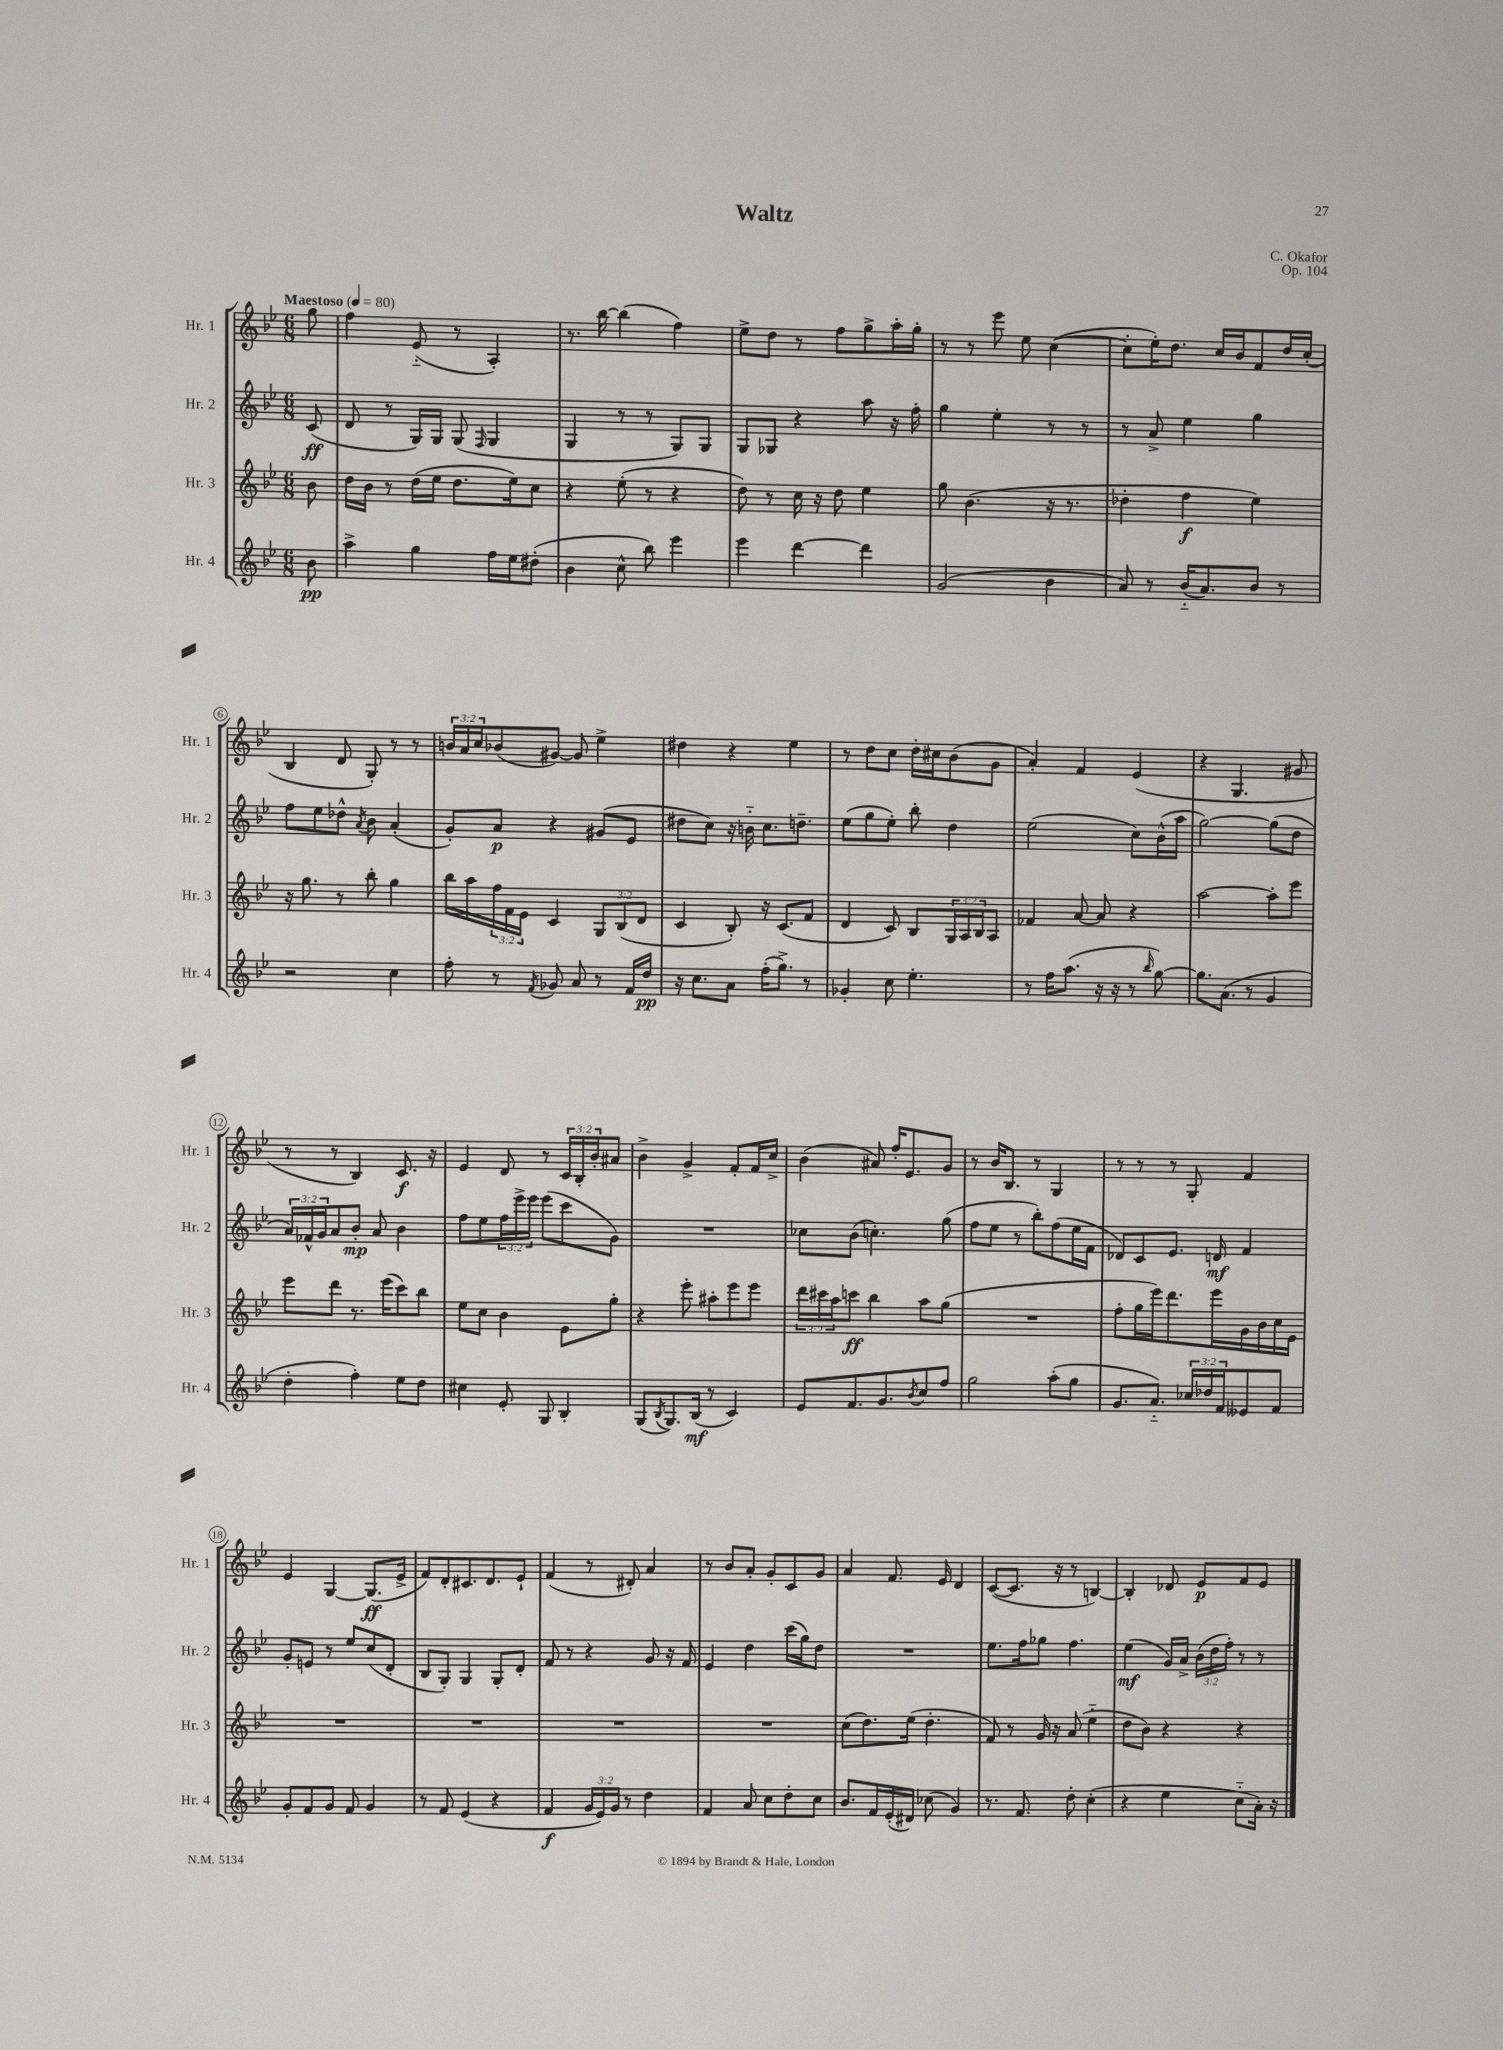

**kern	**dynam	**kern	**dynam	**kern	**dynam	**kern	**dynam
*part4	*part4	*part3	*part3	*part2	*part2	*part1	*part1
*staff4	*staff4	*staff3	*staff3	*staff2	*staff2	*staff1	*staff1
*I"Hr. 4	*	*I"Hr. 3	*	*I"Hr. 2	*	*I"Hr. 1	*
*I'Hr. 4	*	*I'Hr. 3	*	*I'Hr. 2	*	*I'Hr. 1	*
*clefG2	*	*clefG2	*	*clefG2	*	*clefG2	*
*k[b-e-]	*	*k[b-e-]	*	*k[b-e-]	*	*k[b-e-]	*
*M6/8	*	*M6/8	*	*M6/8	*	*M6/8	*
*MM80	*	*MM80	*	*MM80	*	*MM80	*
=	=	=	=	=	=	=	=
!	!	!	!	!	!	!LO:TX:a:B:t=Maestoso	!
8b-\	pp	8b-\	.	(8c/	ff	8gg\	.
=1	=1	=1	=1	=1	=1	=1	=1
4aa^\	.	16dd\LL	.	8d/	.	4ff\	.
.	.	16b-\JJ	.	.	.	.	.
.	.	8r	.	8r	.	.	.
4gg\	.	(16dd\LL	.	16G/LL)	.	(8e-/	.
.	.	16ee-\JJ	.	16G/JJ	.	.	.
.	.	8.dd\L	.	(8G/	.	8r	.
.	.	.	.	16qqF/	.	.	.
16ff\LL	.	.	.	4G/	.	4A'/)	.
16ee-\J	.	16ee-\k)	.	.	.	.	.
(8dd#X'\J	.	8cc\J	.	.	.	.	.
=2	=2	=2	=2	=2	=2	=2	=2
4b-\	.	4r	.	4G/	.	8.r	.
.	.	.	.	.	.	[16bb-\	.
8cc^^\	.	(8ee-'\	.	8r	.	(4bb-\]	.
8bb-\)	.	8r	.	8r	.	.	.
4eee-\	.	4r	.	8G/L)	.	4ff\)	.
.	.	.	.	8G/J	.	.	.
=3	=3	=3	=3	=3	=3	=3	=3
4eee-\	.	8dd\)	.	8G/L	.	8ee-^\L	.
.	.	8r	.	8G-X/J	.	8dd\J	.
[4ddd\	.	16cc\	.	4r	.	8r	.
.	.	16r	.	.	.	.	.
.	.	8dd\	.	.	.	8ff\L	.
4ddd\]	.	4ee-\	.	8aa\	.	8gg^\	.
.	.	.	.	16r	.	16aa'\L	.
.	.	.	.	16ff'\	.	16gg'\JJ	.
=4	=4	=4	=4	=4	=4	=4	=4
(2g/	.	8gg\	.	4gg\	.	8r	.
.	.	(4.b-\	.	.	.	8r	.
.	.	.	.	4ee-'\	.	8eee-\	.
.	.	.	.	.	.	8ee-\	.
4b-\	.	16r	.	8r	.	([4cc\	.
.	.	8.r	.	.	.	.	.
.	.	.	.	8r	.	.	.
=5	=5	=5	=5	=5	=5	=5	=5
8a/)	.	4dd-X'\	.	8r	.	8cc'\L]	.
8r	.	.	.	8a^/	.	16ee-'\K)	.
.	.	.	.	.	.	8.dd\J	.
(16b-/KL	.	4ff\	f	4ee-\	.	.	.
8.a/)	.	.	.	.	.	.	.
.	.	.	.	.	.	16cc/LL	.
.	.	.	.	.	.	16b-/J	.
8b-/J	.	4ee-\)	.	4gg\	.	8f/	.
8r	.	.	.	.	.	16dd/L	.
.	.	.	.	.	.	(16cc'/JJ	.
!!LO:LB:g=z
=6	=6	=6	=6	=6	=6	=6	=6
2r	.	16r	.	8ff\L	.	4B-/	.
.	.	8.gg\	.	.	.	.	.
.	.	.	.	8ee-\	.	.	.
.	.	8r	.	8dd-X^^\J	.	8d/	.
.	.	.	.	8qa/	.	.	.
.	.	8bb-'\	.	8b-\	.	8G'/)	.
4cc\	.	4gg\	.	(4a'/	.	8r	.
.	.	.	.	.	.	8r	.
=7	=7	=7	=7	=7	=7	=7	=7
8ff'\	.	16bb-\LL	.	8g'/L)	.	24bn/LL	.
.	.	.	.	.	.	24a/	.
.	.	16aa\	.	.	.	.	.
.	.	.	.	.	.	24cc/J	.
8r	.	24ff\	.	8a/J	p	(8b-X/	.
.	.	24f\	.	.	.	.	.
.	.	24e-\JJ	.	.	.	.	.
8qf/	.	.	.	.	.	.	.
8g-X/	.	4c/	.	4r	.	[8g#X/J)	.
8a/	.	.	.	.	.	8g#/]	.
8r	.	12G/L	.	(8g#X/L	.	4ee-^\	.
.	.	(12B-/	.	.	.	.	.
16f/LL	.	.	.	8e-/J	.	.	.
.	.	12d/J	.	.	.	.	.
16dd/JJ	pp	.	.	.	.	.	.
=8	=8	=8	=8	=8	=8	=8	=8
16r	.	4c/	.	8dd#X\L	.	4dd#X\	.
8.cc\L	.	.	.	.	.	.	.
.	.	.	.	8cc\J)	.	.	.
8a\J	.	8B-'/)	.	16r	.	4r	.
.	.	.	.	16bn\	.	.	.
(16ff'\KL	.	16r	.	8.cc\L	.	.	.
8.gg^\J)	.	(8.c/L	.	.	.	.	.
.	.	.	.	.	.	4ee-\	.
.	.	.	.	8.ddn~\J	.	.	.
8r	.	8f/J	.	.	.	.	.
=9	=9	=9	=9	=9	=9	=9	=9
4g-X'/	.	4d/	.	(8ee-\L	.	8r	.
.	.	.	.	8gg\	.	8dd\L	.
8cc\	.	8c/)	.	8ee-'\J)	.	8cc\J	.
4.ee-'\	.	8B-/L	.	8bb-'\	.	16dd'\LL	.
.	.	.	.	.	.	16cc#X\J	.
.	.	24G/L	.	4dd\	.	(8b-\	.
.	.	24A/	.	.	.	.	.
.	.	24B-/J	.	.	.	.	.
.	.	8A/J	.	.	.	8g\J	.
=10	=10	=10	=10	=10	=10	=10	=10
8r	.	4f-X/	.	(2ee-\	.	4a'/)	.
16ff\KL	.	.	.	.	.	.	.
(8.aa\J	.	.	.	.	.	.	.
.	.	[8a/	.	.	.	4f/	.
16r	.	8a/]	.	.	.	.	.
16r	.	.	.	.	.	.	.
8r	.	4r	.	8cc\L)	.	(4e-/	.
16qqbb-/	.	.	.	.	.	.	.
[8gg\)	.	.	.	(16b-^^\L	.	.	.
.	.	.	.	16aa\JJ	.	.	.
=11	=11	=11	=11	=11	=11	=11	=11
8.gg\L]	.	[2aa\	.	[2gg\)	.	4r	.
(8.a\J	.	.	.	.	.	.	.
.	.	.	.	.	.	4.G/	.
8r	.	.	.	.	.	.	.
4g/	.	8aa'\L]	.	(8gg\L]	.	.	.
.	.	8eee-\J	.	8dd\J	.	8g#X/	.
!!LO:LB:g=z
=12	=12	=12	=12	=12	=12	=12	=12
4dd'\	.	8eee-\L	.	24a/LL)	.	8r	.
.	.	.	.	24f-X^^/	.	.	.
.	.	.	.	24g/J	.	.	.
.	.	8ddd\J	.	8a/	.	8r	.
4ff'\)	.	8.r	.	8b-'/J	mp	4B-/)	.
.	.	.	.	8a/	.	.	.
.	.	(16eee-\KL	.	.	.	.	.
8ee-\L	.	8ccc\)	.	4b-\	.	8.c/	f
8dd\J	.	8bb-\J	.	.	.	.	.
.	.	.	.	.	.	16r	.
=13	=13	=13	=13	=13	=13	=13	=13
4cc#X\	.	8ee-\L	.	8ff\L	.	4e-/	.
.	.	8cc\J	.	8ee-\	.	.	.
8e-'/	.	4b-\	.	24ff\L	.	8d/	.
.	.	.	.	24eee-^\	.	.	.
.	.	.	.	24eee-\JJ	.	.	.
8G/	.	.	.	(8eee-\L	.	8r	.
4B-'/	.	8e-\L	.	8ccc\	.	24c/LL	.
.	.	.	.	.	.	24B-'/	.
.	.	.	.	.	.	24b-'/J	.
.	.	8gg'\J	.	8g\J)	.	8a#X/J	.
=14	=14	=14	=14	=14	=14	=14	=14
(8G/L	.	4r	.	2.r	.	4b-^\	.
8qB-/	.	.	.	.	.	.	.
8.G/)	.	.	.	.	.	.	.
.	.	8eee-'\	.	.	.	4g^/	.
(16B-/Jk	mf	.	.	.	.	.	.
8r	.	8aa#X'\L	.	.	.	.	.
4c/)	.	8eee-\	.	.	.	8f'/L	.
.	.	8eee-\J	.	.	.	16f/L	.
.	.	.	.	.	.	16cc^/JJ	.
=15	=15	=15	=15	=15	=15	=15	=15
8e-/L	.	24ddd\LL	.	8cc-X\L	.	(4b-\	.
.	.	24ccc#X\	.	.	.	.	.
.	.	24aa\J	.	.	.	.	.
8.f/	.	8cccn\J	ff	(8b-\J	.	.	.
.	.	4bb-\	.	4.ccn'\)	.	8a#X/)	.
8.g/	.	.	.	.	.	.	.
.	.	.	.	.	.	16ff'/KL	.
.	.	.	.	.	.	8.e-/	.
8qb-/	.	.	.	.	.	.	.
8cc/	.	8aa\L	.	.	.	.	.
8ff/J	.	(8gg\J	.	(8gg\	.	8g/J	.
=16	=16	=16	=16	=16	=16	=16	=16
2gg\	.	2.r	.	8ff\L	.	8r	.
.	.	.	.	8ee-\J	.	16b-/KL	.
.	.	.	.	.	.	8.B-/J	.
.	.	.	.	8r	.	.	.
.	.	.	.	8bb-'\L)	.	8r	.
(8aa'\L	.	.	.	(8ff\	.	4G/	.
8gg\J	.	.	.	16ee-\L	.	.	.
.	.	.	.	16f\JJ	.	.	.
=17	=17	=17	=17	=17	=17	=17	=17
8.g/L	.	8ff'\L	.	8d-X/L)	.	8r	.
.	.	16gg\L	.	8c/	.	8r	.
8.a/J)	.	16eee-\J)	.	.	.	.	.
.	.	8.ddd\	.	8.e-/J	.	8r	.
24cc-X/LL	.	.	.	.	.	8G'/	.
24dd-X/	.	.	.	.	.	.	.
.	.	16eee-\L	.	16dn/	mf	.	.
24f/J	.	.	.	.	.	.	.
8e--X/	.	16g\	.	4f/	.	4f/	.
.	.	16b-\	.	.	.	.	.
8f/J	.	16cc\	.	.	.	.	.
.	.	16e-\JJ	.	.	.	.	.
!!LO:LB:g=z
=18	=18	=18	=18	=18	=18	=18	=18
8g'/L	.	2.r	.	8g'/L	.	4e-/	.
8f/	.	.	.	8en/J	.	.	.
8g/J	.	.	.	8r	.	[4G/	.
8f/	.	.	.	8ee-/L	.	.	.
4g/	.	.	.	(8cc/	.	(8.G/L]	ff
.	.	.	.	8d'/J	.	.	.
.	.	.	.	.	.	16e-^/Jk	.
=19	=19	=19	=19	=19	=19	=19	=19
8r	.	2.r	.	8B-/L	.	8f/L)	.
8f/	.	.	.	8G'/J)	.	8d'/	.
(4e-/	.	.	.	4G/	.	8.c#X/	.
.	.	.	.	.	.	8.d/	.
4r	.	.	.	8G'/L	.	.	.
.	.	.	.	8d'/J	.	8e-`/J	.
=20	=20	=20	=20	=20	=20	=20	=20
4f/	f	2.r	.	8f/	.	(4f/	.
.	.	.	.	8r	.	.	.
24g/LL	.	.	.	4r	.	8r	.
24e-/)	.	.	.	.	.	.	.
24g/JJ	.	.	.	.	.	.	.
8r	.	.	.	.	.	8d#X'/)	.
4dd\	.	.	.	8g/	.	4a/	.
.	.	.	.	16r	.	.	.
.	.	.	.	16f/	.	.	.
=21	=21	=21	=21	=21	=21	=21	=21
4f/	.	2.r	.	4e-/	.	8r	.
.	.	.	.	.	.	8b-/L	.
8a/	.	.	.	4dd\	.	8a'/J	.
8cc\L	.	.	.	.	.	8g'/L	.
8dd'\	.	.	.	(16ccc\LL	.	8c/	.
.	.	.	.	16gg\J)	.	.	.
8cc\J	.	.	.	8dd\J	.	8g/J	.
=22	=22	=22	=22	=22	=22	=22	=22
8.b-/L	.	(8cc\L	.	2.r	.	4a/	.
.	.	8.dd\)	.	.	.	.	.
16f/L	.	.	.	.	.	.	.
(16e-'/	.	.	.	.	.	8.f/	.
16d#X/JJ)	.	(16ee-\Jk	.	.	.	.	.
(8cc-X\	.	4.dd'\	.	.	.	.	.
.	.	.	.	.	.	16e-/	.
4g/)	.	.	.	.	.	4d/	.
=23	=23	=23	=23	=23	=23	=23	=23
8.r	.	8f/)	.	8.ee-\L	.	([8c/L	.
.	.	8r	.	.	.	8.c/J]	.
8.f/	.	.	.	16ff\k	.	.	.
.	.	16g/	.	8gg-X\J	.	.	.
.	.	16r	.	.	.	16r	.
8dd'\	.	(8a/	.	4.ff\	.	8r	.
(4cc'\	.	4ee-\	.	.	.	[4Bn/)	.
=24	=24	=24	=24	=24	=24	=24	=24
4r	.	8dd\L	.	(4ee-\	mf	4B'/]	.
.	.	8b-\J)	.	.	.	.	.
4ee-\	.	4r	.	16g/LL)	.	8d-X/	.
.	.	.	.	16a^/JJ	.	.	.
.	.	.	.	(24b-\LL	.	8e-/L	p
.	.	.	.	24dd\	.	.	.
.	.	.	.	24ff'\JJ)	.	.	.
8cc\L	.	4r	.	8r	.	8f/	.
16a'\Jk)	.	.	.	8r	.	8e-/J	.
16r	.	.	.	.	.	.	.
==	==	==	==	==	==	==	==
*-	*-	*-	*-	*-	*-	*-	*-
